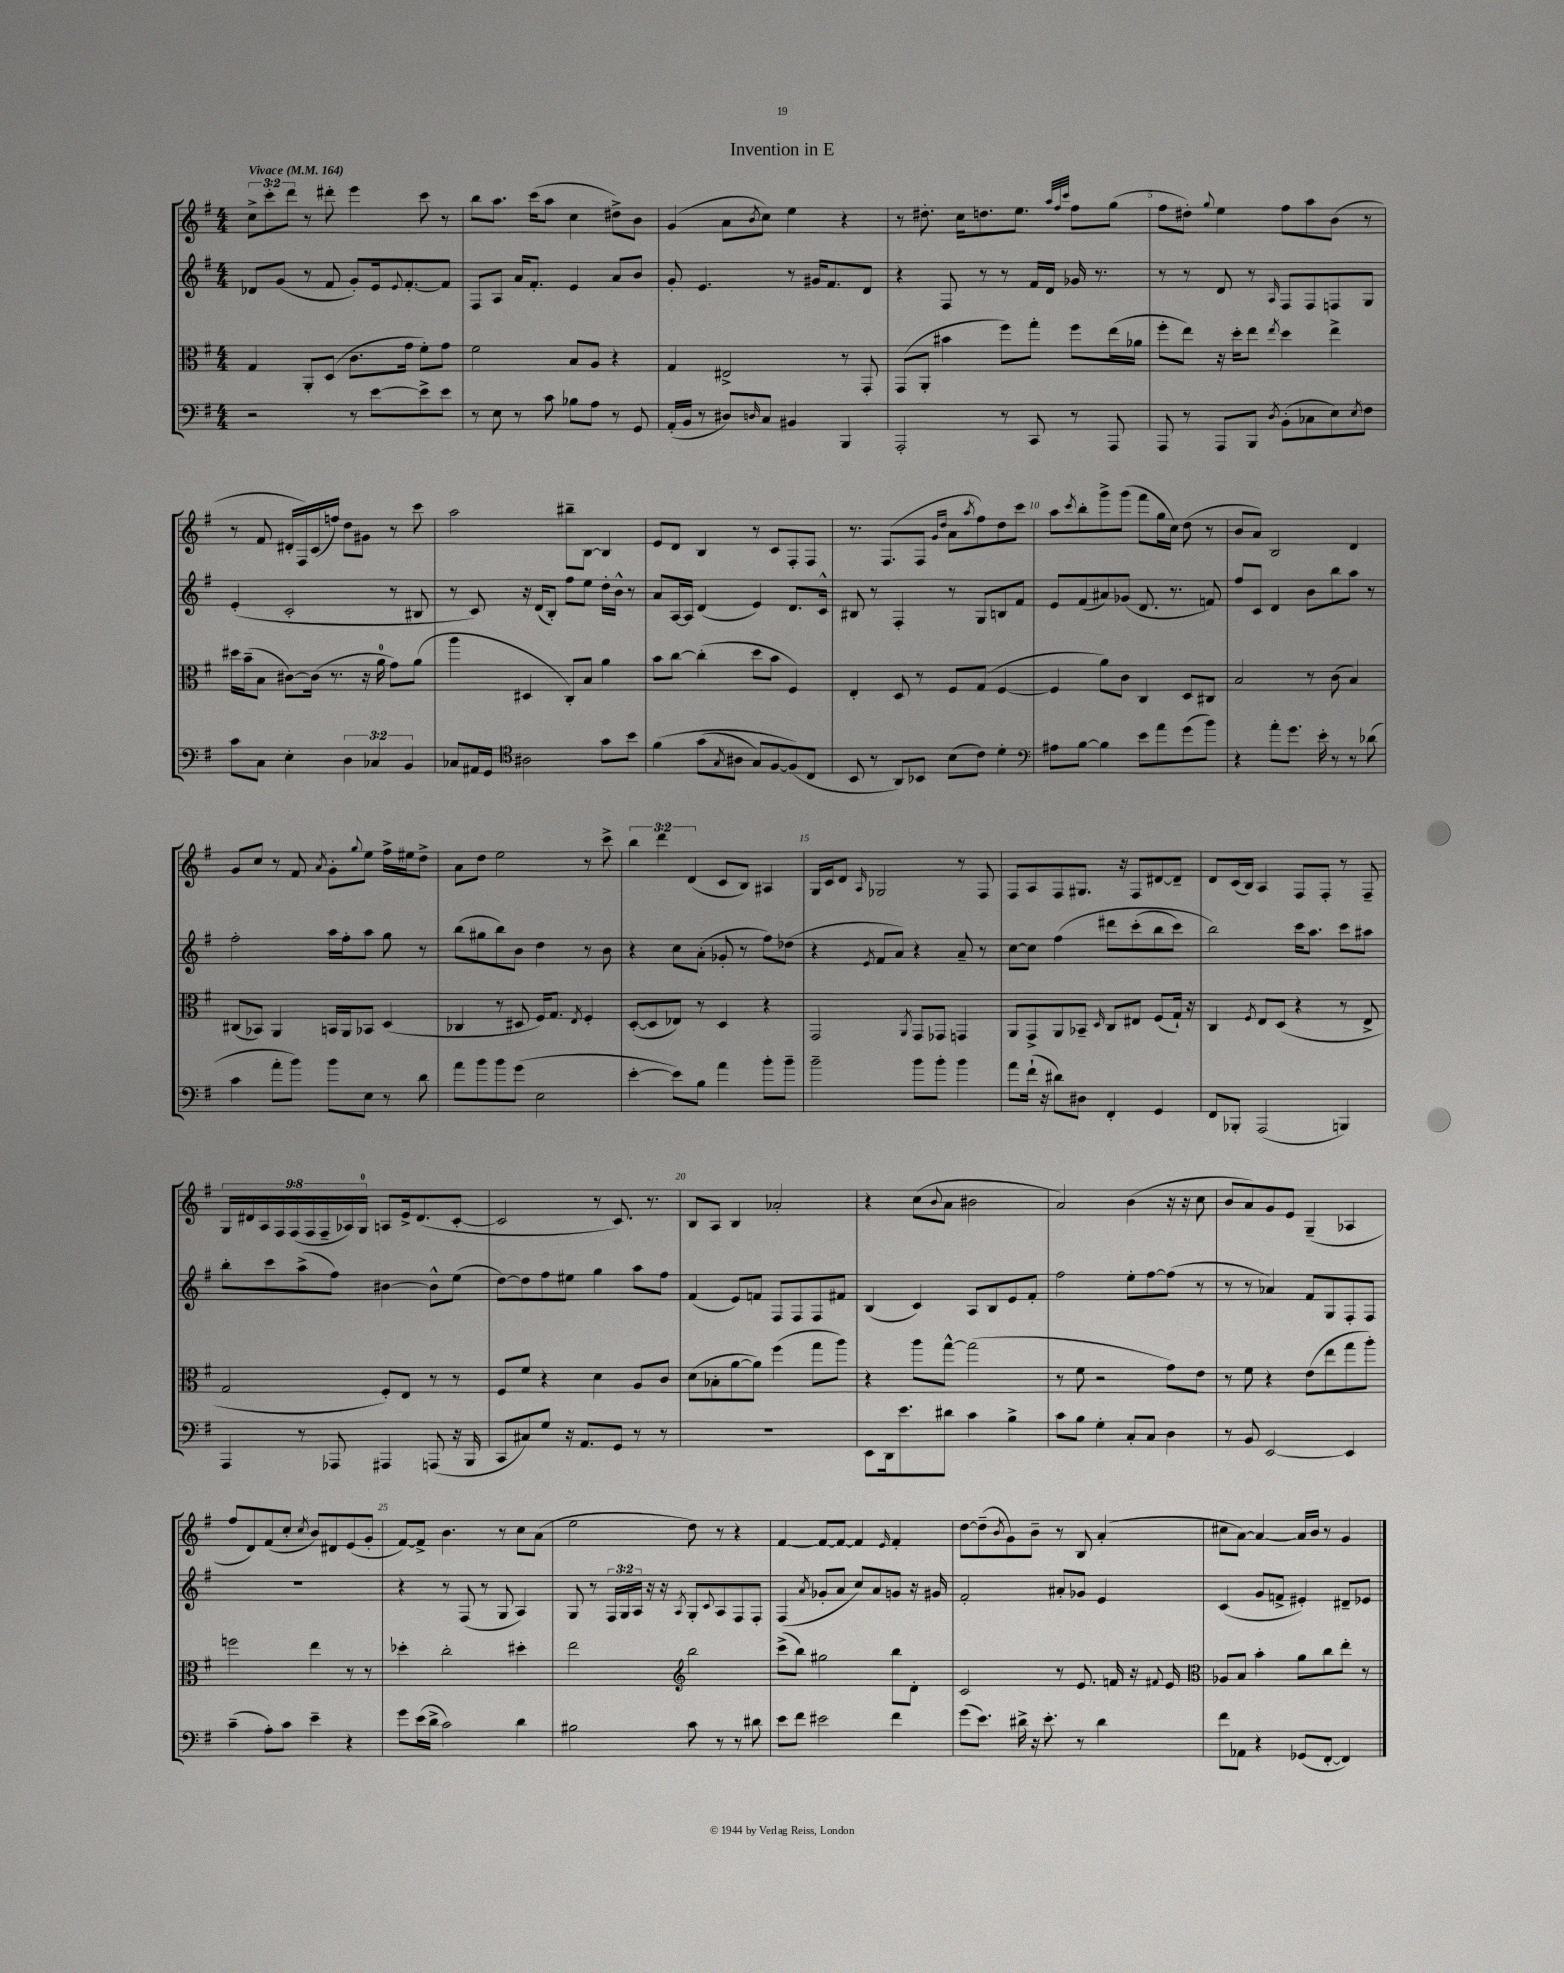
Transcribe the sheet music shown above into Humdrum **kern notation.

**kern	**kern	**kern	**kern
*part4	*part3	*part2	*part1
*staff4	*staff3	*staff2	*staff1
*clefF4	*clefC3	*clefG2	*clefG2
*k[f#]	*k[f#]	*k[f#]	*k[f#]
*M4/4	*M4/4	*M4/4	*M4/4
*MM164	*MM164	*MM164	*MM164
=1	=1	=1	=1
!	!	!	!LO:TX:a:B:t=Vivace
2r	4G/	8d-X/L	12cc^\L
.	.	.	12ccc'\
.	.	(8g/J	.
.	.	.	12ddd\J
.	8AA'/L	8r	8r
.	(8D/J	8f#/	8ddd#X'\
8r	8.c\L	8g'/L)	4eee\
[8e\L	.	16e/k	.
.	.	8qqe/	.
.	16g\Jk	[8.f#'/	.
8e^\]	8f#'\L)	.	8ccc\
8e\J	8g\J	8f#/J]	8r
=2	=2	=2	=2
8r	2f#\	8F#/L	8bb\L
8E\	.	8A/J	8.aa\J
8r	.	16a/KL	.
.	.	8.f#'/J	(16ccc\KL
8c\	.	.	8aa\J
8B-X\L	8B/L	4e/	4cc\
8A\J	8A/J	.	.
8r	4r	8a/L	8dd#X^\L)
8GG/	.	8b/J	8b\J
=3	=3	=3	=3
(16AA'/LL	4G/	8g'/	(4g/
16BB/JJ	.	.	.
8r	.	4.e/	.
8D#X/L)	2E#X^/	.	8a\L
16qqDn/	.	.	8qb/
8C/J	.	.	8cc\J)
4BB#X/	.	8r	4ee\
.	.	16g#X/KL	.
.	.	8.f#/	.
4BBB/	8r	.	4r
.	8GG'/	8d/J	.
=4	=4	=4	=4
2AAA'/	(8GG/L	4r	8r
.	8AA'/J	.	8.dd#X'\
.	4b#X\	8F#/	.
.	.	.	16cc\KL
.	.	8r	8.ddn\
8r	8ff#\L)	8r	.
.	.	.	8.ee\J
8CC/	8gg'\J	16f#/LL	.
.	.	16d/JJ	.
.	.	.	32qqaa/LLL
.	.	.	32qqff#/
.	.	.	32qqccc/JJJ
8r	8ff#\L	16g-X/	8ff#\L
.	.	8.r	.
8AAA/	(16ee\L	.	(8gg\J
.	16a-X\JJ	.	.
=5	=5	=5	=5
8AAA/	8ff#'\L	8r	8ff#\L
8r	8ee\J)	8r	8dd#X'\J)
.	.	.	8qqgg/
8AAA/L	16r	8d/	4ee\
.	16dd'\KL	.	.
8BBB/J	8ee\J	8r	.
8qD/	8qee/	16qqA/	.
(8BB'\L	4dd\	8F#/L	8ff#\L
8C-X\	.	8F#/	8aa\
8E\)	4ee^\	8Fn/	(8b\J
8qE/	.	.	.
8F#\J	.	8G/J	8r
!!LO:LB:g=z
=6	=6	=6	=6
8c\L	16dd#X\LL	(4e'/	8r
.	(16b~\J	.	.
8C\J	8B\J	.	8f#/
4E'\	[8c#X\L)	2c'/	16d#X'/LL
.	.	.	16F#/)
.	(16c#\Jk]	.	(16c/
.	8.r	.	16ffn/JJ)
6D\	.	.	8dd\L
.	16r	.	8g#X\J
6C-X/	.	.	.
.	16a\	.	.
.	8g\L)	8r	8r
6BB/	.	.	.
.	(8a\J	8B#X/	8ccc\
=7	=7	=7	=7
8C-X/L	4aa\	8r	2aa\
16AA#X/L	.	8c/)	.
16GG/JJ	.	.	.
*clefC4	*	*	*
2A#X\	4D#X/	16r	.
.	.	(16d/KL	.
.	.	8B'/J)	.
.	8C'/L)	8ff#\L	8bb#X~\L
.	8B/J	8ee\J	[8B\J
8g\L	4a\	16dd'\LL	4B/]
.	.	16b^^\JJ	.
8b\J	.	8r	.
=8	=8	=8	=8
(4f#\	8b\L	8a/L	8e/L
.	[8cc\J	[16A/L	8d/J
.	.	16A/JJ]	.
(8g\L	(4cc'\]	(4d/	4B/
8qG/	.	.	.
8A#X\J	.	.	.
8G/L)	8dd\L	4e/)	8r
[8F#/	8b\J	.	8c/L
(8F#/])	4F#/)	8.d/L	8F#'/
8C/J	.	.	8F#/J
.	.	16c^^/Jk	.
=9	=9	=9	=9
8BB/	4E'/	8B#X/	8.r
8r	.	8r	.
.	.	.	(8.F#/L
8AA/L)	8D/	4F#'/	.
8BB-X/J	8r	.	8F#/J
.	.	.	16qqg/LL
.	.	.	16qqdd/JJ
(8B\L	8F#/L	8r	8a\L
.	.	.	8qaa/
8c\J)	(8G/J	8G/L	8ff#\)
4d'\	[4F#/	8Bn/	8dd\
.	.	8f#/J	8ccc\J
=10	=10	=10	=10
*clefF4	*	*	*
8A#X\L	4F#/]	8e/L	8aa\L
.	.	.	8qccc/
[8B\J	.	(8f#/	8bb'\
4B\]	8a\L)	8a#X/)	8ggg^\
.	8c\J	(8g-X/J	(8ggg\J
8e\L	4C/	8.d/	8fff#\L
8a\	.	.	16gg\L
.	.	8.r	16cc\JJ)
(8g\	8D/L	.	(8dd\
8b\J)	8C#X/J	8fn/)	8r
=11	=11	=11	=11
4r	2B/	8ff#/L	8b/L
.	.	8c/J	8a/J)
8a'\L	.	4d/	2B/
8.g\J	.	.	.
.	8r	8b\L	.
16e'\	.	.	.
8r	(8c\	8bb\	.
8r	4B/)	8aa\J	4d/
(8d-X\	.	8r	.
!!LO:LB:g=z
=12	=12	=12	=12
4c\	(8C#X/L	2ff#'\	8g/L
.	8BB-X/J)	.	8cc/J
8a'\L	4AA/	.	8r
8b\J)	.	.	8f#/
.	.	.	8qa/
8b\L	16BBn/LL	16aa\LL	8g'\L
.	16AA/J	16ff#'\J	.
.	.	.	8qqgg/
8E\J	8BB-X/J	8aa\J	8ee\J
8r	(4D/	8gg\	16ff#^\LL
.	.	.	16ee#X\J
8d\	.	8r	8dd^\J
=13	=13	=13	=13
8a\L	4C-X/	(8bb\L	8a\L
8b\	.	8gg#X\	8dd\J
8b\	8r	8bb\)	2ee\
(8g\J	8D#X/	8b\J	.
2E\	16F#/KL)	4dd\	.
.	8.G/J	.	.
.	8qE/	.	.
.	4F#'/	8r	8r
.	.	8b\	8ccc^\
=14	=14	=14	=14
[4e'\	([8D'/L	4r	6bb\
.	8D/]	.	.
.	.	.	6ddd\
8e\L])	8E-X/J)	8cc\L	.
.	.	.	(6d/
8B\J	8r	(8a'\J	.
4a\	4D/	8g-X'/	8c/L
.	.	8r	8B/J)
8b'\L	4r	8ff#\L)	4A#X/
8b~\J	.	(8dd-X\J	.
=15	=15	=15	=15
2b~\	2GG/	4r	16G/LL
.	.	.	16c/J
.	.	.	8d/J
.	.	8qe/	16qqA/
.	.	8f#/L	2G-X/
.	.	8a/J)	.
.	8qAA/	.	.
8b\L	8GG/L	4r	.
8b'\J	8GG-X/J	.	.
4b\	4GGn/	8a~/	8r
.	.	8r	8F#/
=16	=16	=16	=16
8a\L	8AA/L	[8cc\L	8F#/L
(16f#`\Jk	8GG^/	8cc\J]	8A/
16r	.	.	.
8d#X\L)	8AA/	(4ff#\	8F#/
8D#X\J	8BB-X~/J	.	8.G#X/J
.	16qqD/	.	.
4FF#'/	8C/L	8ddd#X\L	.
.	.	.	16r
.	8E#X/J	(8ccc'\	8F#/L
4GG/	(8F#/L	8bb\	[8d#X/
.	16G`/Jk)	8ccc\J)	8d#~/J]
.	16r	.	.
=17	=17	=17	=17
8FF#/L	4C/	2bb\)	8d/L
8BBB-X'/J	.	.	(16c/L
.	.	.	16B/JJ)
.	8qF#/	.	.
(2AAA/	8E/L	.	4A/
.	(8D/J	.	.
.	4r	16ccc\KL	8F#/L
.	.	8.aa\J	.
.	.	.	8F#'/J
4BBBn/)	8r	8ccc\L	8r
.	8E^/	8aa#X\J	8F#~/
!!LO:LB:g=z
=18	=18	=18	=18
4AAA/	2G/	8bb'\L	18G/LL
.	.	.	18d#X/
.	.	.	18A/
.	.	8ccc\	.
.	.	.	18F#/
.	.	.	(18F#/
8r	.	(8aa^\	.
.	.	.	18F#/
.	.	.	18F#~/
8AAA-X/	.	8ff#\J)	.
.	.	.	18A-X/)
.	.	.	18G/JJ
4AAA#X/	8F#'/L)	[4b#X\	8An/L
.	8E/J	.	16e^/k
.	.	.	(8.d#/
(8AAAn/	8r	8b#^^\L]	.
16r	8r	(8ee\J	[8c'/J
16BBB/	.	.	.
=19	=19	=19	=19
8CC/L	8F#/L	[8dd\L)	2c/]
8C#X/)	8f#/J	8dd\]	.
8G/J	4r	8ff#\	.
16r	.	8ee#X\J	.
8.AA/L	.	.	.
.	4d\	4gg\	8r
8GG/J	.	.	8.c/)
8r	8A/L	8aa\L	.
.	.	.	8.r
8r	8c/J	8ff#\J	.
=20	=20	=20	=20
1r	(8d\L	(4f#/	8B/L
.	8B-X'\	.	8A/J
.	[8a\	8e/L)	4B/
.	8a\J])	8fn/J	.
.	(4ff#\	8F#/L	2a-X'/
.	.	8F#/	.
.	8gg\L	8F#/	.
.	8aa\J)	8f#X/J	.
=21	=21	=21	=21
8EE\L	4r	(4B/	4r
16DD\k	.	.	.
8.e\	.	.	.
.	8aa\L	4c/)	(8cc\L
.	.	.	8qqb/
8d#X\J	[8gg^^\J	.	8a\J
4c\	(2gg\]	8A/L	2b#X\
.	.	8B/	.
4B^\	.	8e/	.
.	.	8f#'/J	.
=22	=22	=22	=22
8c\L	8r	2ff#\	2a/)
8B\J	8f#\	.	.
4G'\	2r	.	.
8C'/L	.	8ee'\L	(4b\
8C/J	.	[8ff#\	.
4D\	8g\L)	(8ff#\J]	16r
.	.	.	16r
.	8e\J	8r	8cc\
=23	=23	=23	=23
8r	8r	8r	8b/L
8BB/	8f#\	8r	8a/)
[2EE/	4r	4a-X/)	8g/
.	.	.	8e/J
.	(8e\L	8f#/L	(4G~/
.	8ee\	8G/	.
4EE/]	8gg\	8F#'/	4A-X/
.	8aa'\J)	8F#/J	.
!!LO:LB:g=z
=24	=24	=24	=24
(4c~\	2ffn\	1r	8ff#/L
.	.	.	8d/)
8A'\L)	.	.	(8f#/
8c\J	.	.	8cc'/J
.	.	.	8qcc/
4e~\	4ee\	.	8b/L)
.	.	.	8d#X/
4r	8r	.	(8e/
.	8r	.	8g'/J
=25	=25	=25	=25
8g\L	4dd-X'\	4r	[8f#/L)
(16e\L	.	.	8f#^/J]
16d^\JJ	.	.	.
2c\)	2cc'\	8r	4.b\
.	.	(8F#/	.
.	.	8r	.
.	.	8G/	8r
4d\	4dd#X'\	4A/)	8cc\L
.	.	.	(8a\J
=26	=26	=26	=26
2B#X\	2ee\	8G/	2ee\
.	.	8r	.
.	.	24F#/LL	.
.	.	24G/	.
.	.	24A/JJ	.
.	.	16r	.
.	.	16r	.
*	*clefG2	*	*
.	.	8qA/	.
8c\	2bb\	8G'/L	8dd\)
.	.	8qqc/	.
8r	.	8A/	8r
8r	.	8F#/	4r
8d#X\	.	8F#'/J	.
=27	=27	=27	=27
8e\L	(8ccc^\L	(4F#/	[4f#/
8f#\J	8bb\J)	.	.
.	.	8qa/	.
2e#X\	2gg#X\	8g-X'/L	8f#/L_
.	.	8a/J	8f#/J_
.	.	8cc/L)	4f#/]
.	.	8a/	.
.	.	.	16qqe/
4f#\	8bb\L	8gn/J	4f#'/
.	8d'\J	16r	.
.	.	16g#X/	.
=28	=28	=28	=28
(8g\L	2c/	2f#'/	[8dd\L
8.e\J)	.	.	(8dd~\]
.	.	.	8qb/
.	.	.	8g\)
16d#X^\	.	.	.
16r	.	.	8b~\J
8.e'\	.	.	.
.	8r	8a#X'/L	8r
8r	8.e/	8g-X/J	8B/
4d#\	.	4e/	(4a'/
.	16fn/	.	.
.	16r	.	.
.	8qqf#X/	.	.
.	16e/	.	.
=29	=29	=29	=29
*	*clefC3	*	*
8f#\L	8A-X/L	(4c/	8cc#X\L
8AA-X\J	8B/J	.	[8a\J)
4r	4b'\	8g/L	4a/_
.	.	8fn^/J	.
(8GG-X/L	8a\L	4e#X'/)	16a/LL]
.	.	.	16b/JJ
[8FF#'/J	8cc\	.	8r
4FF#/])	8ee'\J	8d#X~/L	4g/
.	8r	8e-X/J	.
==	==	==	==
*-	*-	*-	*-
